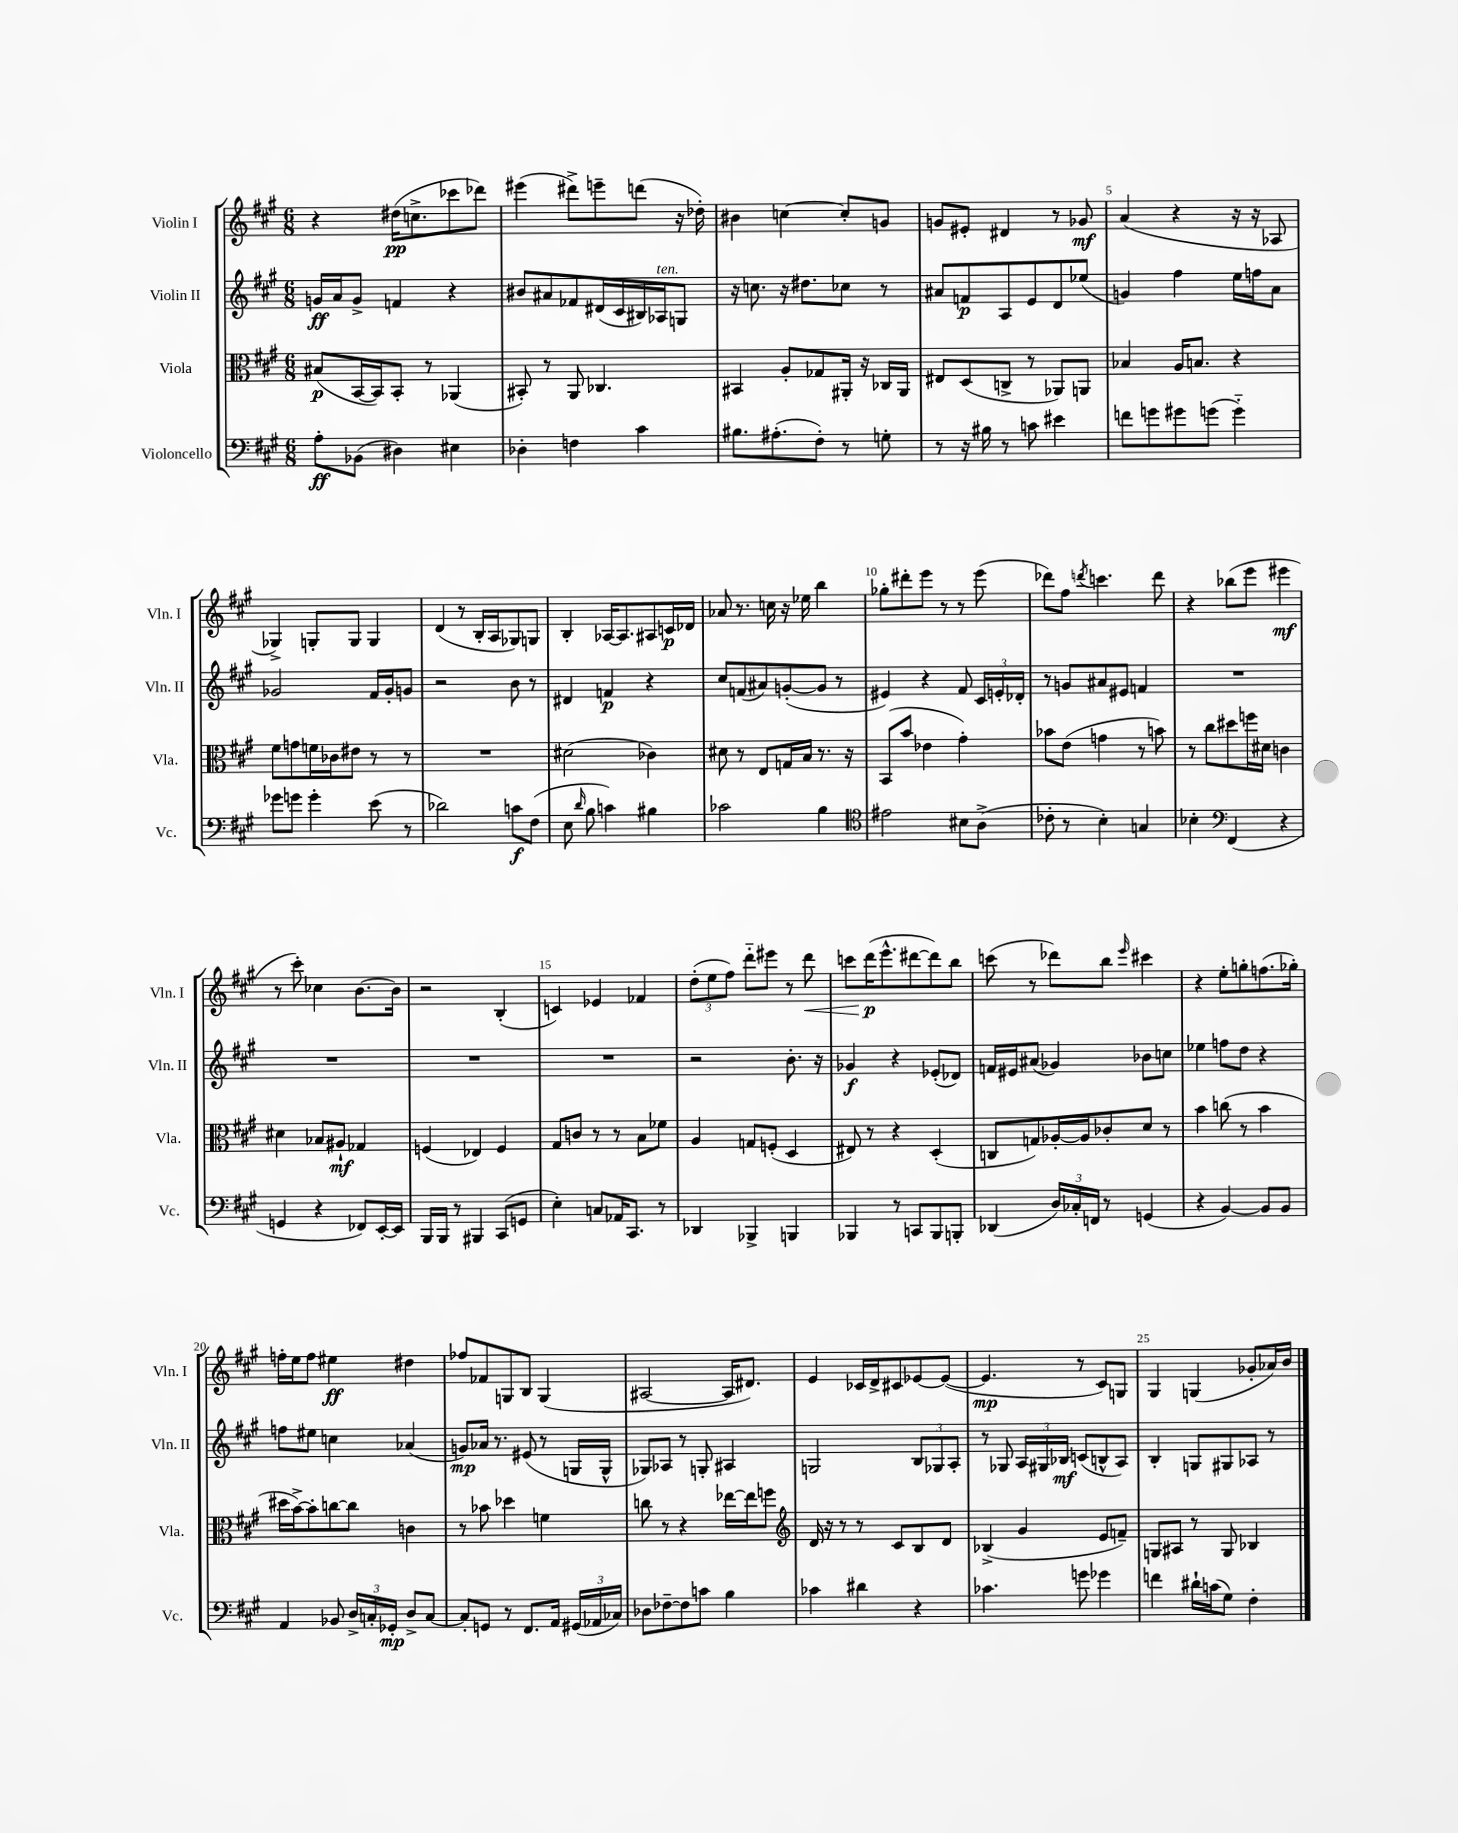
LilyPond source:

<<
\new StaffGroup <<
\new Staff = "s0" \with { instrumentName = "Violin I" shortInstrumentName = "Vln. I" } {
    \clef treble \key a \major \numericTimeSignature \time 6/8
    \autoBeamOff r4 dis''16[\pp( c''8.-> ces'''8 des'''8]) |
    eis'''4( dis'''8[->) e'''8-- d'''8]( r16 des''16-.) |
    bis'4 c''4~ c''8[-. g'8] |
    g'8[ eis'8]-. dis'4 r8 ges'8\mf |
    a'4( r4 r16 r16 aes8 |
    ges4->) g8[-. g8] g4 |
    d'4( r8 b16[-. a16 ges8) g8] |
    b4-. aes16[~ aes8. ais8 c'16\p des'16] |
    aes'8 r8. c''16 r16 ees''16 b''4 |
    ges''8[-. dis'''8-. e'''8] r8 r8 e'''8( |
    des'''8[) fis''8] \acciaccatura { d'''8 } c'''4. d'''8 |
    r4 bes''8[( e'''8] eis'''4\mf |
    r8 cis'''8-.) ces''4 b'8.[~ b'16] |
    r2 b4-.( |
    c'4) ees'4 fes'4 |
    \tuplet 3/2 { d''8[-.( e''8 fis''8]) } d'''8[-_ eis'''8] r8 d'''8\< |
    c'''8[ d'''16\p\!( e'''8.-^ dis'''8~ dis'''8) b''8] |
    c'''8( r8 des'''8[) b''8] \grace { e'''16 } cis'''4 |
    r4 e''8[-. g''8-. f''8.( ges''16]-.) |
    f''16[-. e''16 f''8] eis''4\ff dis''4 |
    fes''8[ fes'8 g8 b8] g4( |
    ais2~ ais16[ dis'8.]) |
    e'4 ces'16[ d'16-> cis'8 ees'8~ ees'8]~( |
    ees'4.\mp r8 cis'8[) g8] |
    gis4 g4( ges'8[-. aes'16) b'16] \bar "|." |
}
\new Staff = "s1" \with { instrumentName = "Violin II" shortInstrumentName = "Vln. II" } {
    \clef treble \key a \major \numericTimeSignature \time 6/8
    \autoBeamOff g'16[\ff a'16 g'8]-> f'4 r4 |
    bis'8[ ais'8 fes'8 dis'16( cis'16 bis16) aes16^\markup { \italic "ten." } g8] |
    r16 c''8. r16 dis''8.[ ces''8] r8 |
    ais'8[ f'8\p a8 e'8 d'8 ees''8]( |
    g'4) fis''4 e''16[ f''16 a'8] |
    ges'2 fis'16[ ges'16-. g'8] |
    r2 b'8 r8 |
    dis'4 f'4\p r4 |
    cis''8[ f'8( ais'8) g'8~-.( g'8] r8 |
    eis'4) r4 fis'8 \tuplet 3/2 { cis'16[ e'16-. des'16]-. } |
    r8 g'8[ ais'8 eis'8] f'4 |
    R2. |
    R2. |
    R2. |
    R2. |
    r2 b'8.-. r16 |
    ges'4\f r4 ees'8[-.( des'8]) |
    f'16[ eis'16 ais'8]( ges'4) bes'8[ c''8] |
    ees''4 f''8[ d''8] r4 |
    f''8[ eis''8] c''4 aes'4( |
    g'8[\mp) aes'16] r8. eis'8( r8 g16[ g16]-^ |
    ges8[) aes8] r8 g8-. ais4 |
    g2 \tuplet 3/2 { b8[ ges8 a8]-. } |
    r8 ges8 \tuplet 3/2 { a16[ gis16 bes16]\mf } c'8[( b8-^ a8]) |
    b4-. g8[ gis8 aes8] r8 \bar "|." |
}
\new Staff = "s2" \with { instrumentName = "Viola" shortInstrumentName = "Vla." } {
    \clef alto \key a \major \numericTimeSignature \time 6/8
    \autoBeamOff bis8[\p( b,16~ b,16) b,8]-. r8 aes,4( |
    bis,8-.) r8 a,8 ces4. |
    bis,4 a8[-. ges8 ais,16]-. r16 ces16[ ais,16] |
    eis8[ d8( c8]-> r8 aes,8[) a,8] |
    bes4 a16[ b8.] r4 |
    fis'8[ g'8 f'16 ces'16 eis'8] r8 r8 |
    R2. |
    dis'2( ces'4) |
    dis'8 r8 e8[ g16 b16] r8. r16 |
    b,8[( b'8] ees'4 gis'4-.) |
    bes'8[ e'8]( g'4 r8 b'8) |
    r8 cis''8[ dis''8 f''16 dis'16] c'4 |
    dis'4 bes8[ ais8]-!\mf ges4 |
    f4( ees4) f4 |
    gis8[ c'8] r8 r8 b8[ fes'8] |
    a4 g8[ f8]-.( d4 |
    eis8) r8 r4 d4-.( |
    c8[ g8) aes16~-. aes16 ces'8-. d'8] r8 |
    b'4 c''8( r8 b'4 |
    dis''16[ b'16~->) b'8-. c''8~ c''8] c'4 |
    r8 bes'8 des''4 f'4 |
    c''8 r8 r4 ees''16[~ ees''16 f''8] |
    \clef treble d'16 r16 r8 r8 cis'8[ b8 d'8] |
    bes4->( gis'4 e'8[ f'8]--) |
    g8[ ais8] r8 g8 bes4 \bar "|." |
}
\new Staff = "s3" \with { instrumentName = "Violoncello" shortInstrumentName = "Vc." } {
    \clef bass \key a \major \numericTimeSignature \time 6/8
    \autoBeamOff a8[-.\ff bes,8]( dis4) eis4 |
    des4-. f4 cis'4 |
    bis8.[ ais8.-.( fis8]-.) r8 g8-. |
    r8 r16 bis16 r8 c'8 eis'4 |
    f'8[ g'8 gis'8 g'8]( g'4-_) |
    ges'8[ g'8] g'4-. e'8( r8 |
    des'2) c'8[\f fis8]( |
    e8 \grace { d'16 } b8 c'4) bis4 |
    ces'2 b4 |
    \clef tenor eis'2 bis8[ a8]->( |
    ces'8-. r8 b4-.) g4 |
    bes4-. \clef bass fis,4( r4 |
    g,4 r4 fes,8[) e,16~-. e,16] |
    b,,16[ b,,16] r8 bis,,4 cis,8[( g,8] |
    e4-.) c8[ aes,16 cis,8.] r8 |
    des,4 bes,,4-> b,,4 |
    bes,,4 r8 c,8[ bes,,8 b,,8]-. |
    des,4( \tuplet 3/2 { d16[) ces16-. f,16] } r8 g,4( |
    r4 b,4~) b,8[ b,8] |
    a,4 bes,8 \tuplet 3/2 { d16[-> c16-. ges,16]-.\mp } d8[-> c8]~ |
    c8[-. g,8] r8 fis,8.[ a,16] \tuplet 3/2 { gis,16[( aes,16 ces16]) } |
    des8[ fes8~-- fes8 c'8] b4 |
    ces'4 dis'4 r4 |
    ces'4. g'8 ges'4 |
    f'4 dis'16[-! c'16( gis8]) fis4-. \bar "|." |
}
>>
>>
\layout { \context { \Score \override BarNumber.break-visibility = ##(#f #t #t) barNumberVisibility = #(every-nth-bar-number-visible 5) } }
